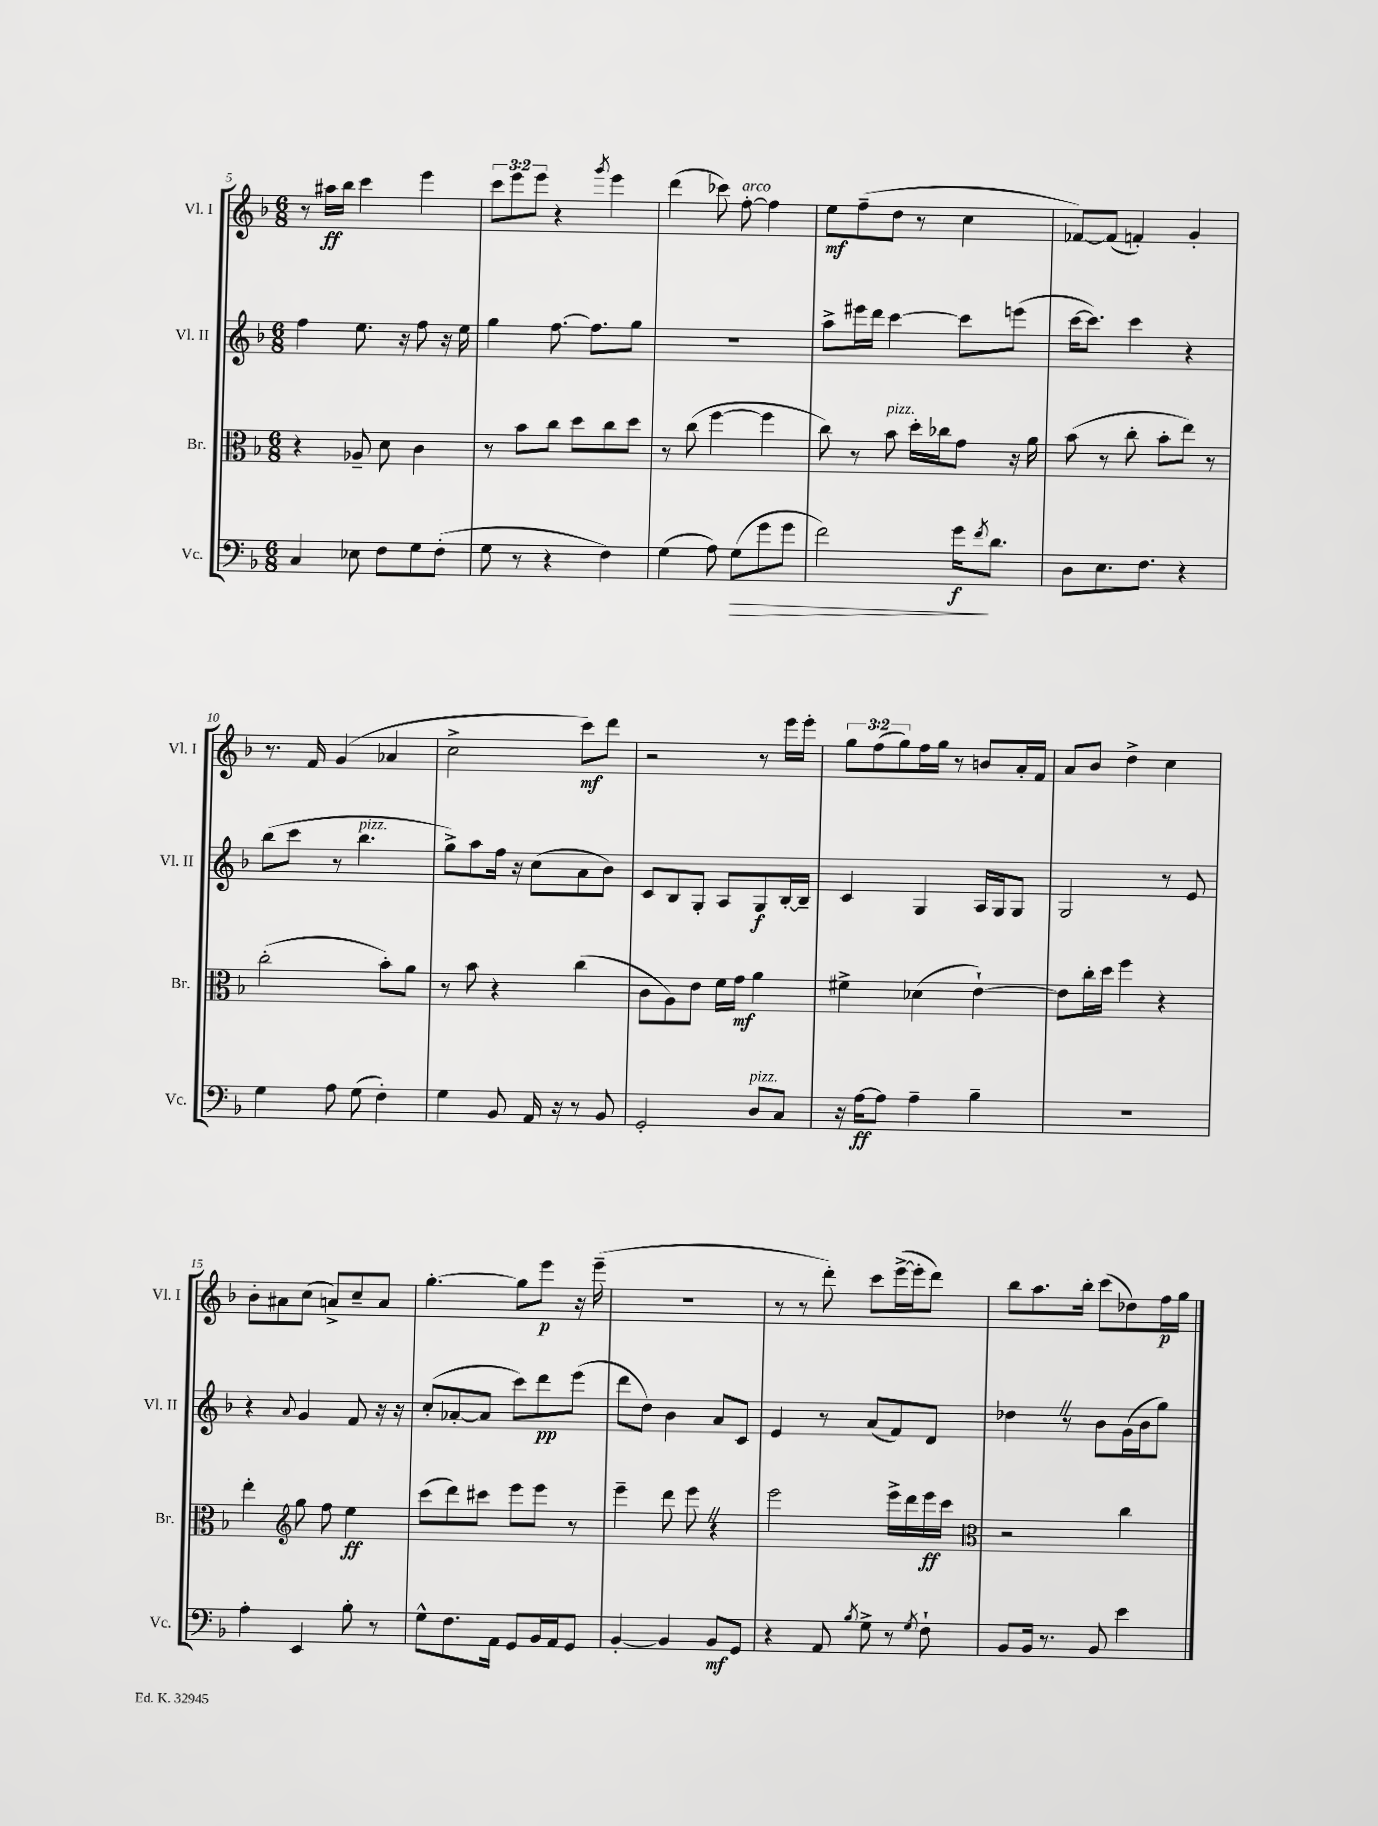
<<
\new StaffGroup <<
\new Staff = "s0" \with { instrumentName = "Vl. I" shortInstrumentName = "Vl. I" } {
    \clef treble \key f \major \numericTimeSignature \time 6/8 \override Staff.TupletNumber.text = #tuplet-number::calc-fraction-text
    r8 ais''16\ff bes''16 c'''4 e'''4 |
    \tuplet 3/2 { c'''8 e'''8 e'''8 } r4 \acciaccatura { g'''8 } e'''4 |
    d'''4( ces'''8) f''8~-.^\markup { \italic "arco" } f''4 |
    e''8\mf f''8--( d''8 r8 c''4 |
    fes'8~) fes'8( f'4-.) g'4-. |
    r8. f'16 g'4( aes'4 |
    c''2-> c'''8\mf) d'''8 |
    r2 r8 e'''16 e'''16-. |
    \tuplet 3/2 { g''8 f''8( g''8) } f''16 g''16 r8 b'8 a'16-. f'16 |
    a'8 bes'8 d''4-> c''4 |
    bes'8-. ais'8 c''8( a'8->) c''8-- a'8 |
    g''4.~-. g''8 e'''8\p r16 e'''16--( |
    R2. |
    r8 r8 d'''8-.) c'''8 e'''16~->( e'''16-. d'''8) |
    bes''8 a''8. bes''16-. c'''8( des''8) f''16\p g''16 \bar "|." |
}
\new Staff = "s1" \with { instrumentName = "Vl. II" shortInstrumentName = "Vl. II" } {
    \clef treble \key f \major \numericTimeSignature \time 6/8
    f''4 e''8. r16 f''8 r16 e''16 |
    g''4 f''8.~ f''8. g''8 |
    R2. |
    a''8-> eis'''16 d'''16 c'''4~ c'''8 e'''8( |
    c'''16~ c'''8.) c'''4 r4 |
    bes''8( c'''8 r8 bes''4.^\markup { \italic "pizz." } |
    g''8->) a''8 f''16 r16 c''8( a'8 bes'8) |
    c'8 bes8 g8-. a8 g8\f bes16~-. bes16-- |
    c'4 g4 a16 g16 g8 |
    g2 r8 e'8 |
    r4 \appoggiatura { a'8 } g'4 f'8 r16 r16 |
    c''8-.( aes'8~-. aes'8 c'''8) d'''8\pp e'''8( |
    d'''8 d''8) bes'4 a'8 c'8 |
    e'4 r8 a'8( f'8) d'8 |
    des''4 \once \override BreathingSign.text = \markup { \musicglyph "scripts.caesura.straight" } \breathe r8 bes'8 g'16( bes'16 g''8) \bar "|." |
}
\new Staff = "s2" \with { instrumentName = "Br." shortInstrumentName = "Br." } {
    \clef alto \key f \major \numericTimeSignature \time 6/8
    r4 aes8-- d'8 c'4 |
    r8 bes'8 c''8 d''8 c''8 d''8 |
    r8 c''8( f''4~ f''4 |
    c''8) r8 bes'8^\markup { \italic "pizz." } d''16-. ces''16 g'8 r16 a'16 |
    bes'8( r8 c''8-. bes'8-. e''8) r8 |
    c''2-.( bes'8-.) a'8 |
    r8 bes'8 r4 c''4( |
    c'8 a8) e'8 f'16 g'16\mf a'4 |
    fis'4-> des'4( e'4~-!) |
    e'8 c''16-. d''16 f''4 r4 |
    e''4-. \clef treble g''8 f''8 e''4\ff |
    c'''8( d'''8) cis'''8 e'''8 e'''8 r8 |
    e'''4-- d'''8 e'''8 \once \override BreathingSign.text = \markup { \musicglyph "scripts.caesura.straight" } \breathe r4 |
    e'''2 e'''16-> d'''16 e'''16\ff c'''16 |
    \clef alto r2 c''4 \bar "|." |
}
\new Staff = "s3" \with { instrumentName = "Vc." shortInstrumentName = "Vc." } {
    \clef bass \key f \major \numericTimeSignature \time 6/8
    c4 ees8 f8 g8 f8-.( |
    g8 r8 r4 f4) |
    g4( a8) g8\>( g'8 g'8 |
    f'2) g'16\f\! \acciaccatura { f'8 } d'8. |
    d8 e8. f8. r4 |
    g4 a8 g8( f4-.) |
    g4 bes,8 a,16 r16 r8 bes,8 |
    g,2-. d8^\markup { \italic "pizz." } c8 |
    r16 a16~\ff a8 a4-- bes4-- |
    R2. |
    a4-. e,4 bes8-. r8 |
    g8-^ f8. a,16 g,8 bes,16 a,16 g,8 |
    bes,4~-. bes,4 bes,8\mf g,8 |
    r4 a,8 \acciaccatura { bes8 } g8-> r8 \acciaccatura { g8 } f8-! |
    bes,8 bes,16 r8. bes,8 e'4 \bar "|." |
}
>>
>>
\layout { \context { \Score currentBarNumber = #5 } }
